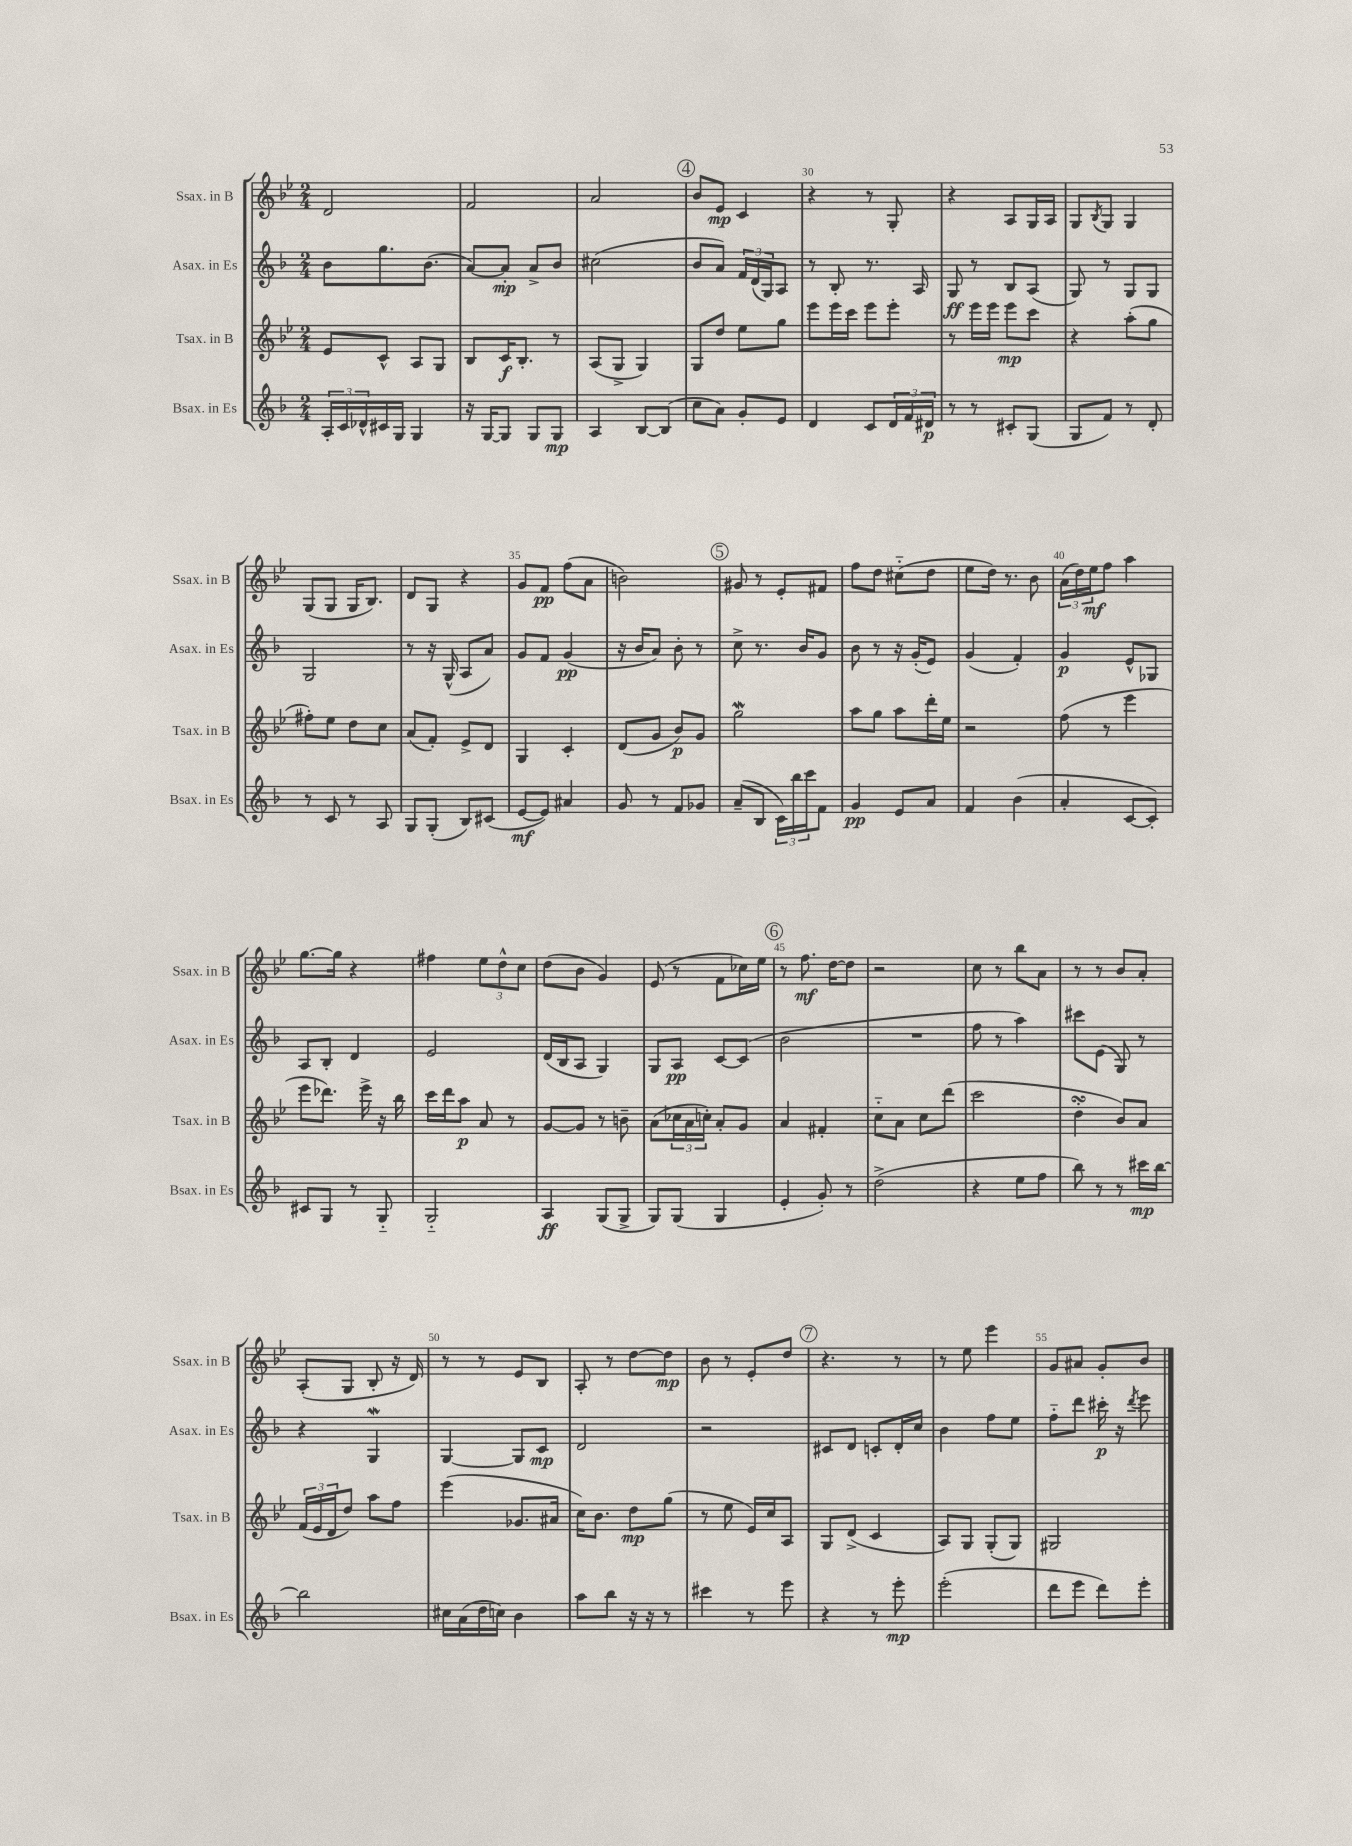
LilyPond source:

<<
\new StaffGroup <<
\new Staff = "s0" \with { instrumentName = "Ssax. in B" shortInstrumentName = "Ssax. in B" } {
    \clef treble \key bes \major \numericTimeSignature \time 2/4
    d'2 |
    f'2 |
    a'2 |
    \mark \markup { \circle "4" } bes'8 ees'8\mp c'4 |
    r4 r8 g8-. |
    r4 a8 g16 a16 |
    g8 \acciaccatura { bes8 } g8 g4 |
    g8( g8 g16 bes8.) |
    d'8 g8 r4 |
    g'8 f'8\pp f''8( a'8 |
    b'2) |
    \mark \markup { \circle "5" } gis'8 r8 ees'8-. fis'8 |
    f''8 d''8 cis''8-_( d''8 |
    ees''8 d''16) r8. bes'8 |
    \tuplet 3/2 { a'16( d''16) ees''16\mf } f''8 a''4 |
    g''8.~ g''16 r4 |
    fis''4 \tuplet 3/2 { ees''8 d''8-^ c''8 } |
    d''8( bes'8 g'4) |
    ees'8( r8 f'8 ces''16) ees''16 |
    \mark \markup { \circle "6" } r8 f''8.\mf d''16~ d''8 |
    r2 |
    c''8 r8 bes''8 a'8 |
    r8 r8 bes'8 a'8-. |
    a8-.( g8 bes8-. r16 d'16) |
    r8 r8 ees'8 bes8 |
    a8-. r8 d''8~ d''8\mp |
    bes'8 r8 ees'8-. d''8 |
    \mark \markup { \circle "7" } r4. r8 |
    r8 ees''8 ees'''4 |
    g'8 ais'8 g'8-. bes'8 \bar "|." |
}
\new Staff = "s1" \with { instrumentName = "Asax. in Es" shortInstrumentName = "Asax. in Es" } {
    \clef treble \key f \major \numericTimeSignature \time 2/4
    bes'8 g''8. bes'8.( |
    a'8~) a'8-.\mp a'8-> bes'8 |
    cis''2( |
    \mark \markup { \circle "4" } bes'8 a'8) \tuplet 3/2 { f'16 d'16( g16) } a8 |
    r8 bes8-. r8. a16 |
    g8\ff r8 bes8 a8( |
    g8) r8 g8 g8 |
    g2 |
    r8 r16 g16-^( a8 a'8) |
    g'8 f'8 g'4\pp( |
    r16 bes'16 a'8) bes'8-. r8 |
    \mark \markup { \circle "5" } c''8-> r8. bes'16 g'8 |
    bes'8 r8 r16 g'16-.( e'8) |
    g'4( f'4-.) |
    g'4\p e'8-^ ges8 |
    a8 bes8-. d'4 |
    e'2 |
    d'16( bes16 a8 g4) |
    g8 a8\pp c'8~ c'8( |
    \mark \markup { \circle "6" } bes'2 |
    R2 |
    f''8 r8 a''4) |
    cis'''8 e'8( g8) r8 |
    r4 g4\mordent |
    g4~ g8 c'8\mp |
    d'2 |
    r2 |
    \mark \markup { \circle "7" } cis'8 d'8 c'8-. d'16-. c''16 |
    bes'4 f''8 e''8 |
    f''8-_ d'''8 cis'''16-.\p r16 \acciaccatura { d'''8 } e'''8 \bar "|." |
}
\new Staff = "s2" \with { instrumentName = "Tsax. in B" shortInstrumentName = "Tsax. in B" } {
    \clef treble \key bes \major \numericTimeSignature \time 2/4
    ees'8 c'8-^ a8 g8 |
    bes8 c'16\f bes8.-. r8 |
    a8( g8-> g4) |
    \mark \markup { \circle "4" } g8 d''8 ees''8 g''8 |
    ees'''8 ees'''16 c'''16 ees'''8 ees'''8-. |
    r8 ees'''16 ees'''16 ees'''8\mp c'''8 |
    r4 a''8-.( g''8 |
    fis''8-.) ees''8 d''8 c''8 |
    a'8( f'8-.) ees'8-> d'8 |
    g4 c'4-. |
    d'8( g'8 bes'8\p) g'8 |
    \mark \markup { \circle "5" } g''2\mordent |
    a''8 g''8 a''8 d'''16-. ees''16 |
    r2 |
    f''8( r8 ees'''4 |
    ees'''8 des'''8.) ees'''16-> r16 bes''16 |
    c'''16 d'''16 a''8\p a'8 r8 |
    g'8~ g'8 r8 b'8-- |
    a'8( \tuplet 3/2 { ces''16 a'16 c''16-.) } a'8-. g'8 |
    \mark \markup { \circle "6" } a'4 fis'4-. |
    c''8-_ a'8 c''8 d'''8( |
    c'''2 |
    d''4-.\turn bes'8) a'8 |
    \tuplet 3/2 { f'16( ees'16 d'16 } d''8) a''8 f''8 |
    ees'''4( ges'8. ais'16 |
    c''16) bes'8. d''8\mp g''8( |
    r8 ees''8 ees'16) c''16 a8 |
    \mark \markup { \circle "7" } g8 d'8->( c'4 |
    a8) g8 g8-.( g8) |
    gis2 \bar "|." |
}
\new Staff = "s3" \with { instrumentName = "Bsax. in Es" shortInstrumentName = "Bsax. in Es" } {
    \clef treble \key f \major \numericTimeSignature \time 2/4
    \tuplet 3/2 { a16-. c'16 des'16-^ } cis'16 g16 g4 |
    r16 g16~ g8 g8 g8\mp |
    a4 bes8~ bes8( |
    \mark \markup { \circle "4" } c''8 a'8) g'8-. e'8 |
    d'4 c'8 \tuplet 3/2 { d'16 f'16 dis'16\p } |
    r8 r8 cis'8-. g8( |
    g8 f'8) r8 d'8-. |
    r8 c'8 r8 a8 |
    g8 g8-.( bes8) cis'8( |
    e'8~\mf e'8) ais'4 |
    g'8 r8 f'8 ges'8 |
    \mark \markup { \circle "5" } a'8--( bes8 \tuplet 3/2 { c'16) bes''16 c'''16 } f'8 |
    g'4\pp e'8 a'8 |
    f'4 bes'4( |
    a'4-. c'8~ c'8-.) |
    cis'8 g8 r8 g8-_ |
    g2-_ |
    a4\ff g8( g8-> |
    g8) g8( g4 |
    \mark \markup { \circle "6" } e'4-. g'8-.) r8 |
    d''2->( |
    r4 e''8 f''8 |
    bes''8) r8 r8 cis'''16\mp bes''16~ |
    bes''2 |
    cis''16 a'16( d''16 c''16) bes'4 |
    a''8 bes''8 r16 r16 r8 |
    cis'''4 r8 e'''8 |
    \mark \markup { \circle "7" } r4 r8 e'''8-.\mp |
    e'''2-.( |
    d'''8 e'''8 d'''8) e'''8-. \bar "|." |
}
>>
>>
\layout { \context { \Score currentBarNumber = #26 \override BarNumber.break-visibility = ##(#f #t #t) barNumberVisibility = #(every-nth-bar-number-visible 5) } }
